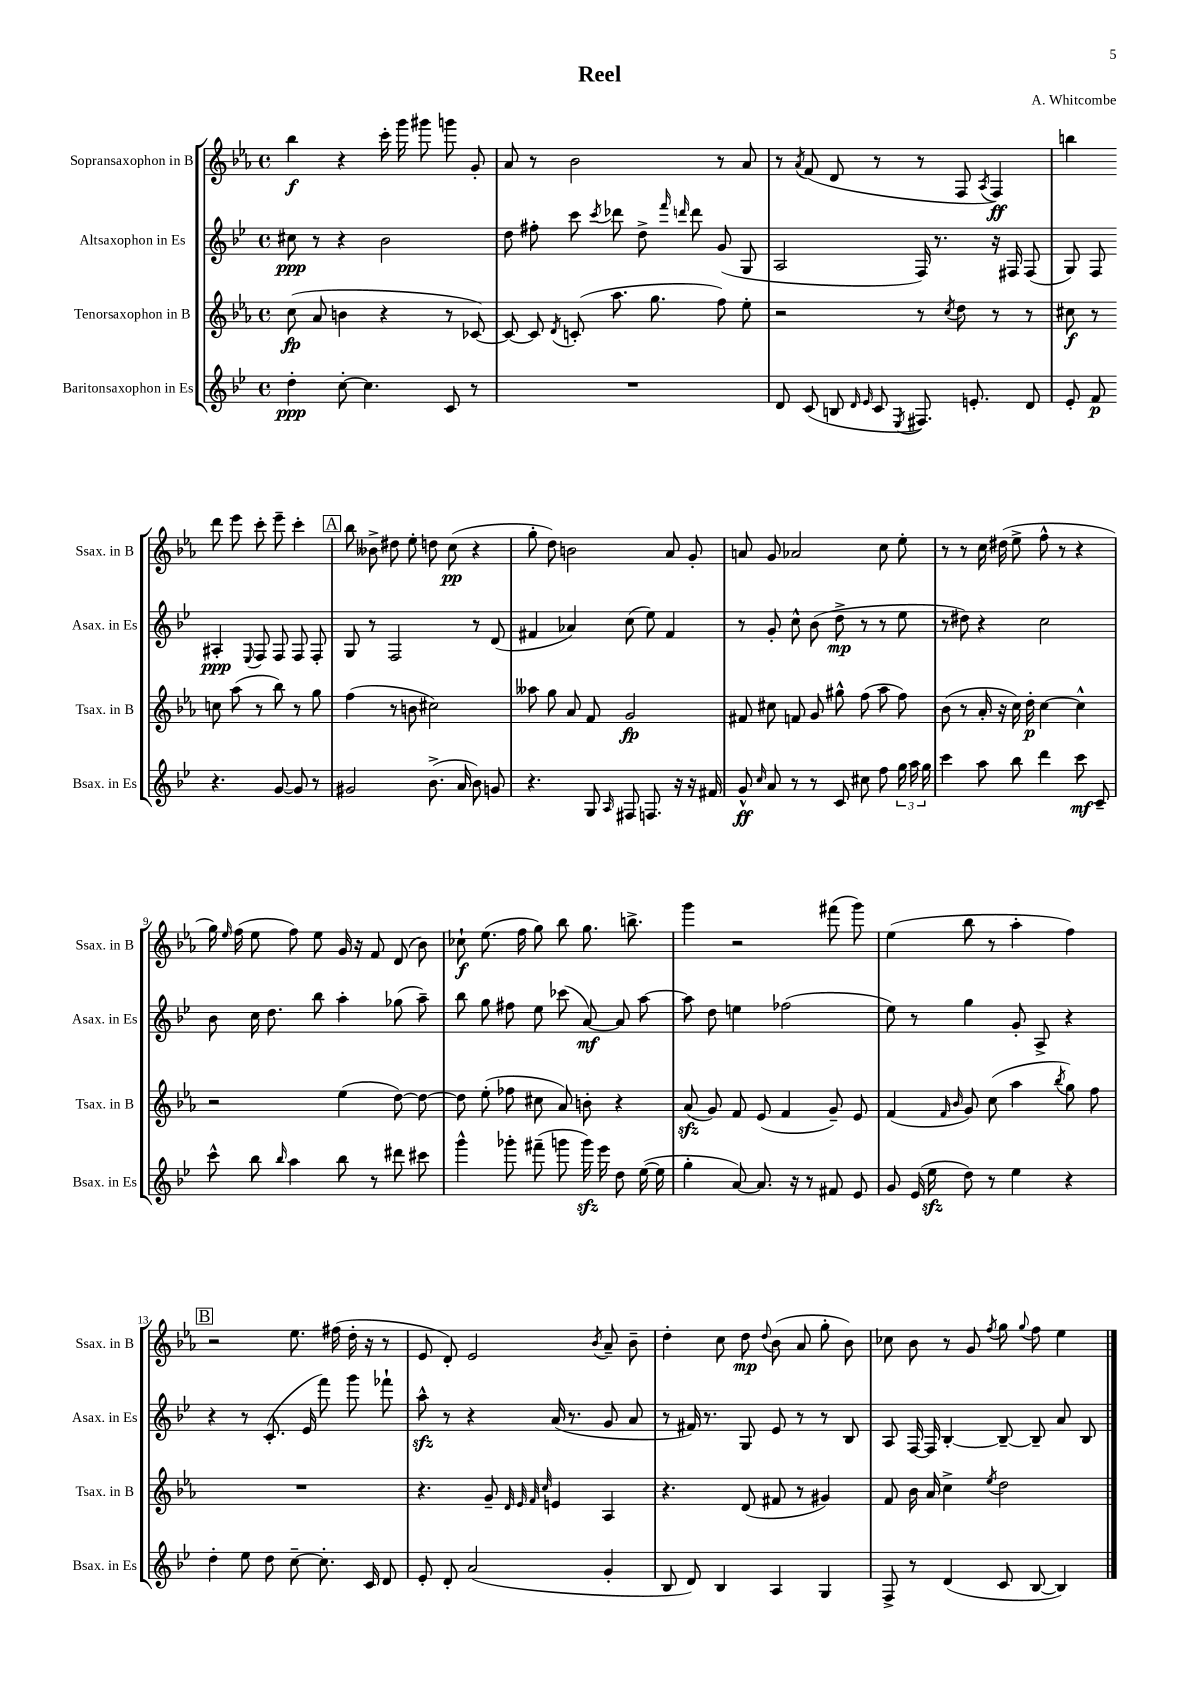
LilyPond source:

\header { title = "Reel" composer = "A. Whitcombe" }
<<
\new StaffGroup <<
\new Staff = "s0" \with { instrumentName = "Sopransaxophon in B" shortInstrumentName = "Ssax. in B" } {
    \clef treble \key ees \major \defaultTimeSignature \time 4/4
    \autoBeamOff bes''4\f r4 c'''16-. g'''16 gis'''8 g'''8 g'8-. |
    aes'8 r8 bes'2 r8 aes'8 |
    r8 \acciaccatura { aes'8 } f'8( d'8 r8 r8 f8 \acciaccatura { aes8 } f4\ff) |
    b''4 d'''8 ees'''8 c'''8-. ees'''8-- c'''4-. |
    \mark \markup { \box "A" } bes''8 beses'8-> dis''8 ees''8-. d''8 c''8\pp( r4 |
    g''8-. d''8) b'2 aes'8 g'8-. |
    a'8 g'8 aes'2 c''8 ees''8-. |
    r8 r8 c''16 dis''16( ees''8-> f''8-^ r8 r4 |
    g''16) \grace { ees''16 } f''16( ees''8 f''8) ees''8 g'16 r16 f'8 d'8( bes'8) |
    ces''8-!\f ees''8.( f''16 g''8) bes''8 g''8. b''8.-> |
    g'''4 r2 fis'''8( g'''8) |
    ees''4( bes''8 r8 aes''4-. f''4) |
    \mark \markup { \box "B" } r2 ees''8. fis''16( d''16-. r16 r8 |
    ees'8 d'8-.) ees'2 \acciaccatura { bes'8 } aes'8-- bes'8-- |
    d''4-. c''8 d''8\mp \appoggiatura { d''8 } bes'8( aes'8 g''8-. bes'8) |
    ces''8 bes'8 r8 g'8 \acciaccatura { f''8 } g''8 \appoggiatura { g''8 } f''8 ees''4 \bar "|." |
}
\new Staff = "s1" \with { instrumentName = "Altsaxophon in Es" shortInstrumentName = "Asax. in Es" } {
    \clef treble \key bes \major \defaultTimeSignature \time 4/4
    \autoBeamOff cis''8\ppp r8 r4 bes'2 |
    d''8 fis''8-. c'''8 \acciaccatura { c'''8 } des'''8 d''8-> \grace { f'''16 d'''16 } d'''8 g'8( g8 |
    a2 f16) r8. r16 fis16 fis8( |
    g8) f8 ais4-.\ppp \appoggiatura { ees8 } f8 f8 f8 f8-. |
    \mark \markup { \box "A" } g8 r8 f2 r8 d'8( |
    fis'4 aes'4) c''8( ees''8) fis'4 |
    r8 g'8-. c''8-^ bes'8( d''8->\mp r8 r8 ees''8 |
    r8 dis''8) r4 c''2 |
    bes'8 c''16 d''8. bes''8 a''4-. ges''8( a''8--) |
    bes''8 g''8 fis''8 ees''8 ces'''8( a'8~\mf) a'8 a''8~ |
    a''8 d''8 e''4 fes''2( |
    ees''8) r8 g''4 g'8-. a8-> r4 |
    \mark \markup { \box "B" } r4 r8 c'8.-.( ees'16 f'''8) g'''8 fes'''8-! |
    a''8-^\sfz r8 r4 a'16( r8. g'8 a'8 |
    r8 fis'16) r8. g8 ees'8 r8 r8 bes8 |
    a8 f16~ f16 bes4~-. bes8~-- bes8-- a'8 bes8 \bar "|." |
}
\new Staff = "s2" \with { instrumentName = "Tenorsaxophon in B" shortInstrumentName = "Tsax. in B" } {
    \clef treble \key ees \major \defaultTimeSignature \time 4/4
    \autoBeamOff c''8\fp( aes'8 b'4 r4 r8 ces'8~) |
    ces'8~ ces'8 \acciaccatura { d'8 } c'8-.( aes''8. g''8. f''8) ees''8-. |
    r2 r8 \acciaccatura { c''8 } d''8 r8 r8 |
    cis''8\f r8 c''8 aes''8( r8 bes''8) r8 g''8 |
    \mark \markup { \box "A" } f''4( r8 b'8 cis''2) |
    aeses''8 g''8 aes'8 f'8 g'2\fp |
    fis'8 cis''8 f'8 g'8 gis''8-^ f''8( aes''8 f''8) |
    bes'8( r8 aes'16-. r16 c''16) d''16-.\p c''4~ c''4-^ |
    r2 ees''4( d''8~) d''8~ |
    d''8 ees''8-.( fes''8 cis''8 aes'8) b'8-. r4 |
    aes'8\sfz( g'8) f'8 ees'8( f'4 g'8--) ees'8 |
    f'4( \grace { f'16 bes'16 } g'8) c''8( aes''4 \acciaccatura { bes''8 } g''8) f''8 |
    \mark \markup { \box "B" } R1 |
    r4. g'8-- \grace { d'32 ees'32 f'32 c''32 } e'4 aes4 |
    r4. d'8( fis'8 r8 gis'4) |
    f'8 bes'16 aes'16 c''4-> \acciaccatura { ees''8 } d''2 \bar "|." |
}
\new Staff = "s3" \with { instrumentName = "Baritonsaxophon in Es" shortInstrumentName = "Bsax. in Es" } {
    \clef treble \key bes \major \defaultTimeSignature \time 4/4
    \autoBeamOff d''4-.\ppp c''8~-. c''4. c'8 r8 |
    R1 |
    d'8 c'8( b8 \grace { d'16 ees'16 } c'8 \acciaccatura { ees8 } fis8.) e'8.-. d'8 |
    ees'8-. f'8\p r4. g'8~ g'8 r8 |
    \mark \markup { \box "A" } gis'2 bes'8.->( a'16 bes'8) g'8 |
    r4. g8 \grace { a16 } fis8 f8. r16 r16 fis'16 |
    g'8-^\ff \grace { c''16 } a'8 r8 r8 c'8 cis''8 f''8 \tuplet 3/2 { g''16 a''16 g''16 } |
    c'''4 a''8 bes''8 d'''4 c'''8\mf c'8-- |
    c'''8-^ bes''8 \grace { bes''16 } a''4 bes''8 r8 dis'''8 cis'''8 |
    g'''4-^ ges'''8-. fis'''8--( g'''8 g'''16\sfz) ees'''16 d''8 ees''16~( ees''16 |
    g''4-. a'8~) a'8. r16 r8 fis'8 ees'8 |
    g'8 ees'16( ees''16\sfz d''8) r8 ees''4 r4 |
    \mark \markup { \box "B" } d''4-. ees''8 d''8 c''8~-- c''8.-. c'16 d'8 |
    ees'8-. d'8-. a'2( g'4-. |
    bes8 d'8) bes4 a4 g4 |
    f8-> r8 d'4( c'8 bes8~ bes4) \bar "|." |
}
>>
>>
